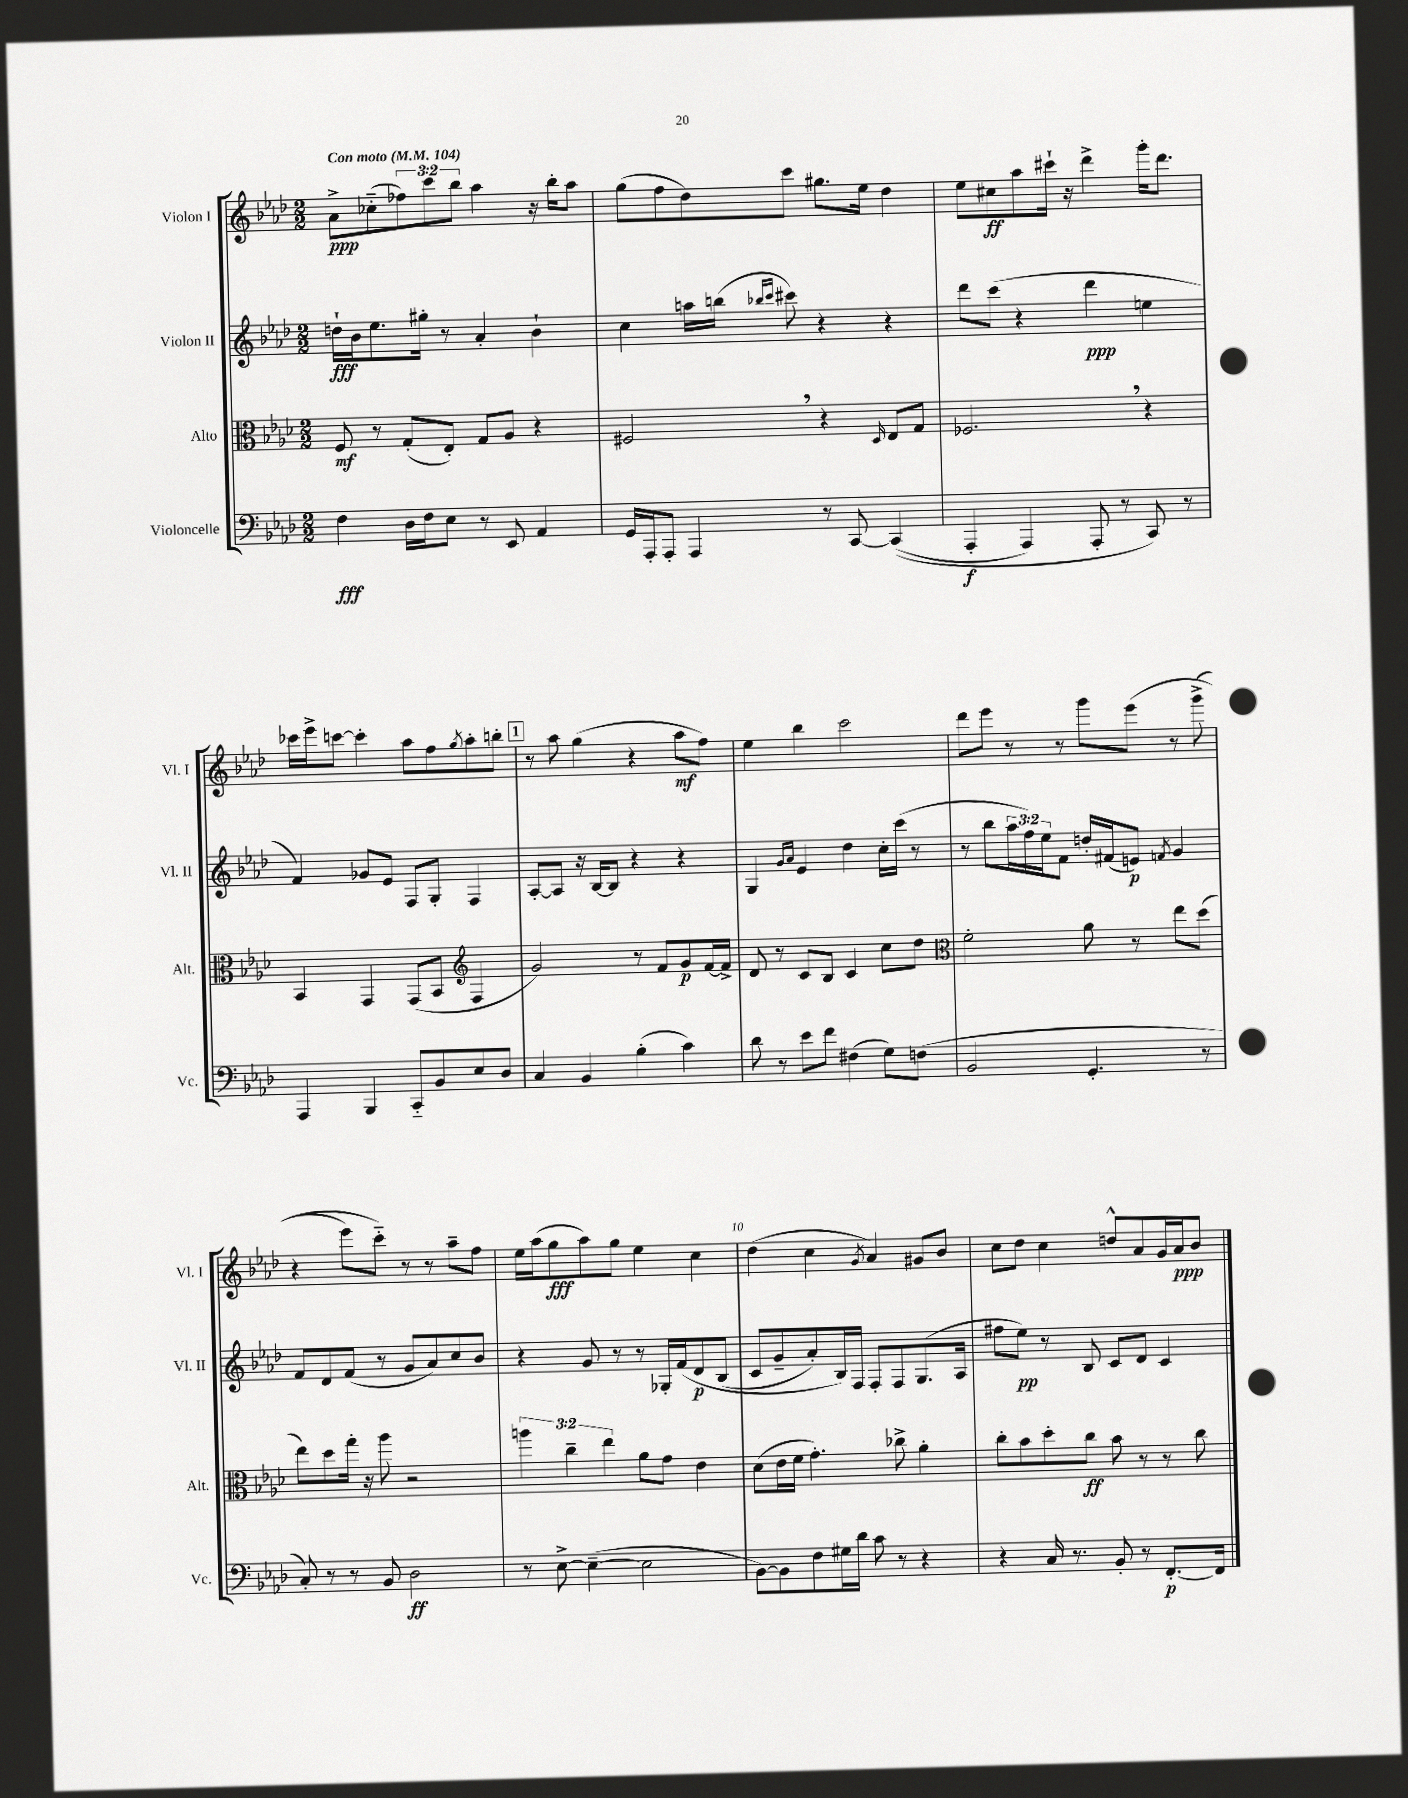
<<
\new StaffGroup <<
\new Staff = "s0" \with { instrumentName = "Violon I" shortInstrumentName = "Vl. I" } {
    \clef treble \key aes \major \numericTimeSignature \time 2/2 \override Staff.TupletNumber.text = #tuplet-number::calc-fraction-text \tempo "Con moto" 4 = 104
    aes'8->\ppp ces''8-_( \tuplet 3/2 { fes''8) c'''8 bes''8 } aes''4 r16 bes''16-. aes''8 |
    g''8( f''8 des''8) c'''8 gis''8. ees''16 des''4 |
    ees''8 cis''8\ff aes''8 cis'''16-! r16 des'''4-> g'''16-. des'''8. |
    ces'''16 ees'''16-> c'''8~ c'''4-. aes''8 f''8 \acciaccatura { g''8 } aes''8-. b''8-. |
    \mark \markup { \box "1" } r8 aes''8 g''4( r4 aes''8\mf f''8) |
    ees''4 bes''4 c'''2 |
    des'''8 ees'''8 r8 r8 g'''8 ees'''8\( r8 g'''8->( |
    r4 ees'''8) c'''8-_\) r8 r8 aes''8-- f''8 |
    ees''16 aes''16( g''8\fff aes''8) g''8 ees''4 c''4 |
    des''4( c''4 \acciaccatura { g'8 } aes'4) gis'8 bes'8 |
    c''8 des''8 c''4 d''8-^ aes'8 g'16 aes'16\ppp bes'8 \bar "|." |
}
\new Staff = "s1" \with { instrumentName = "Violon II" shortInstrumentName = "Vl. II" } {
    \clef treble \key aes \major \numericTimeSignature \time 2/2 \override Staff.TupletNumber.text = #tuplet-number::calc-fraction-text
    d''16-!\fff bes'16 ees''8. gis''16-. r8 aes'4-. bes'4-! |
    c''4 a''16 b''16( \grace { bes''16 c'''16 } cis'''8) r4 r4 |
    des'''8 c'''8( r4 des'''4\ppp e''4 |
    f'4) ges'8 ees'8 f8 g8-. f4 |
    \mark \markup { \box "1" } aes8~-. aes8 r16 bes16~ bes8 r4 r4 |
    g4 \grace { g'16 aes'16 } ees'4 des''4 c''16-. c'''16( r8 |
    r8 bes''8 \tuplet 3/2 { aes''16 f''16) ees''16 } f'8 d''16-. fis'16( e'8\p) \acciaccatura { f'8 } g'4 |
    f'8 des'8 f'8( r8 g'8 aes'8) c''8 bes'8 |
    r4 g'8 r8 r8 ges16-. f'16\( des'8\p bes8( |
    c'8 g'8-- aes'8-.) bes16\) f16 f8-. f8 g8.( aes16 |
    fis''8 ees''8\pp) r8 bes8 c'8 des'8 c'4 \bar "|." |
}
\new Staff = "s2" \with { instrumentName = "Alto" shortInstrumentName = "Alt." } {
    \clef alto \key aes \major \numericTimeSignature \time 2/2 \override Staff.TupletNumber.text = #tuplet-number::calc-fraction-text
    f8\mf r8 g8-.( ees8-.) g8 aes8 r4 |
    fis2 \breathe r4 \grace { des16 } ees8 g8 |
    fes2. \breathe r4 |
    bes,4 g,4 g,8( bes,8 \clef treble f4 |
    \mark \markup { \box "1" } g'2) r8 f'8 g'8\p f'16~ f'16-> |
    des'8 r8 c'8 bes8 c'4 c''8 des''8 |
    \clef alto f'2-. aes'8 r8 ees''8 des''8( |
    ees''8) des''8 g''16-. r16 aes''8 r2 |
    \tuplet 3/2 { a''4 c''4-- ees''4 } aes'8 g'8 ees'4 |
    des'8( ees'16 f'16 g'4.-.) ces''8-> aes'4-. |
    c''8-. bes'8 des''8-. c''8\ff bes'8 r8 r8 c''8 \bar "|." |
}
\new Staff = "s3" \with { instrumentName = "Violoncelle" shortInstrumentName = "Vc." } {
    \clef bass \key aes \major \numericTimeSignature \time 2/2
    f4\fff des16 f16 ees8 r8 ees,8 aes,4 |
    g,16 aes,,16-. aes,,8-. aes,,4 r8 c,8~ c,4(\( |
    aes,,4-.\f aes,,4) aes,,8-. r8 c,8\) r8 |
    aes,,4 bes,,4 c,8-_ bes,8 ees8 des8 |
    \mark \markup { \box "1" } c4 bes,4 bes4-.( c'4) |
    des'8 r8 ees'8 f'8 fis4( g8) f8( |
    bes,2 g,4.-. r8 |
    c8-.) r8 r8 bes,8 des2\ff |
    r8 ees8~-> ees4~--( ees2 |
    bes,8~) bes,8 f8 gis16 des'16 c'8 r8 r4 |
    r4 c16 r8. bes,8-. r8 f,8.~-.\p f,16 \bar "|." |
}
>>
>>
\layout { \context { \Score \override BarNumber.break-visibility = ##(#f #t #t) barNumberVisibility = #(every-nth-bar-number-visible 5) } }
